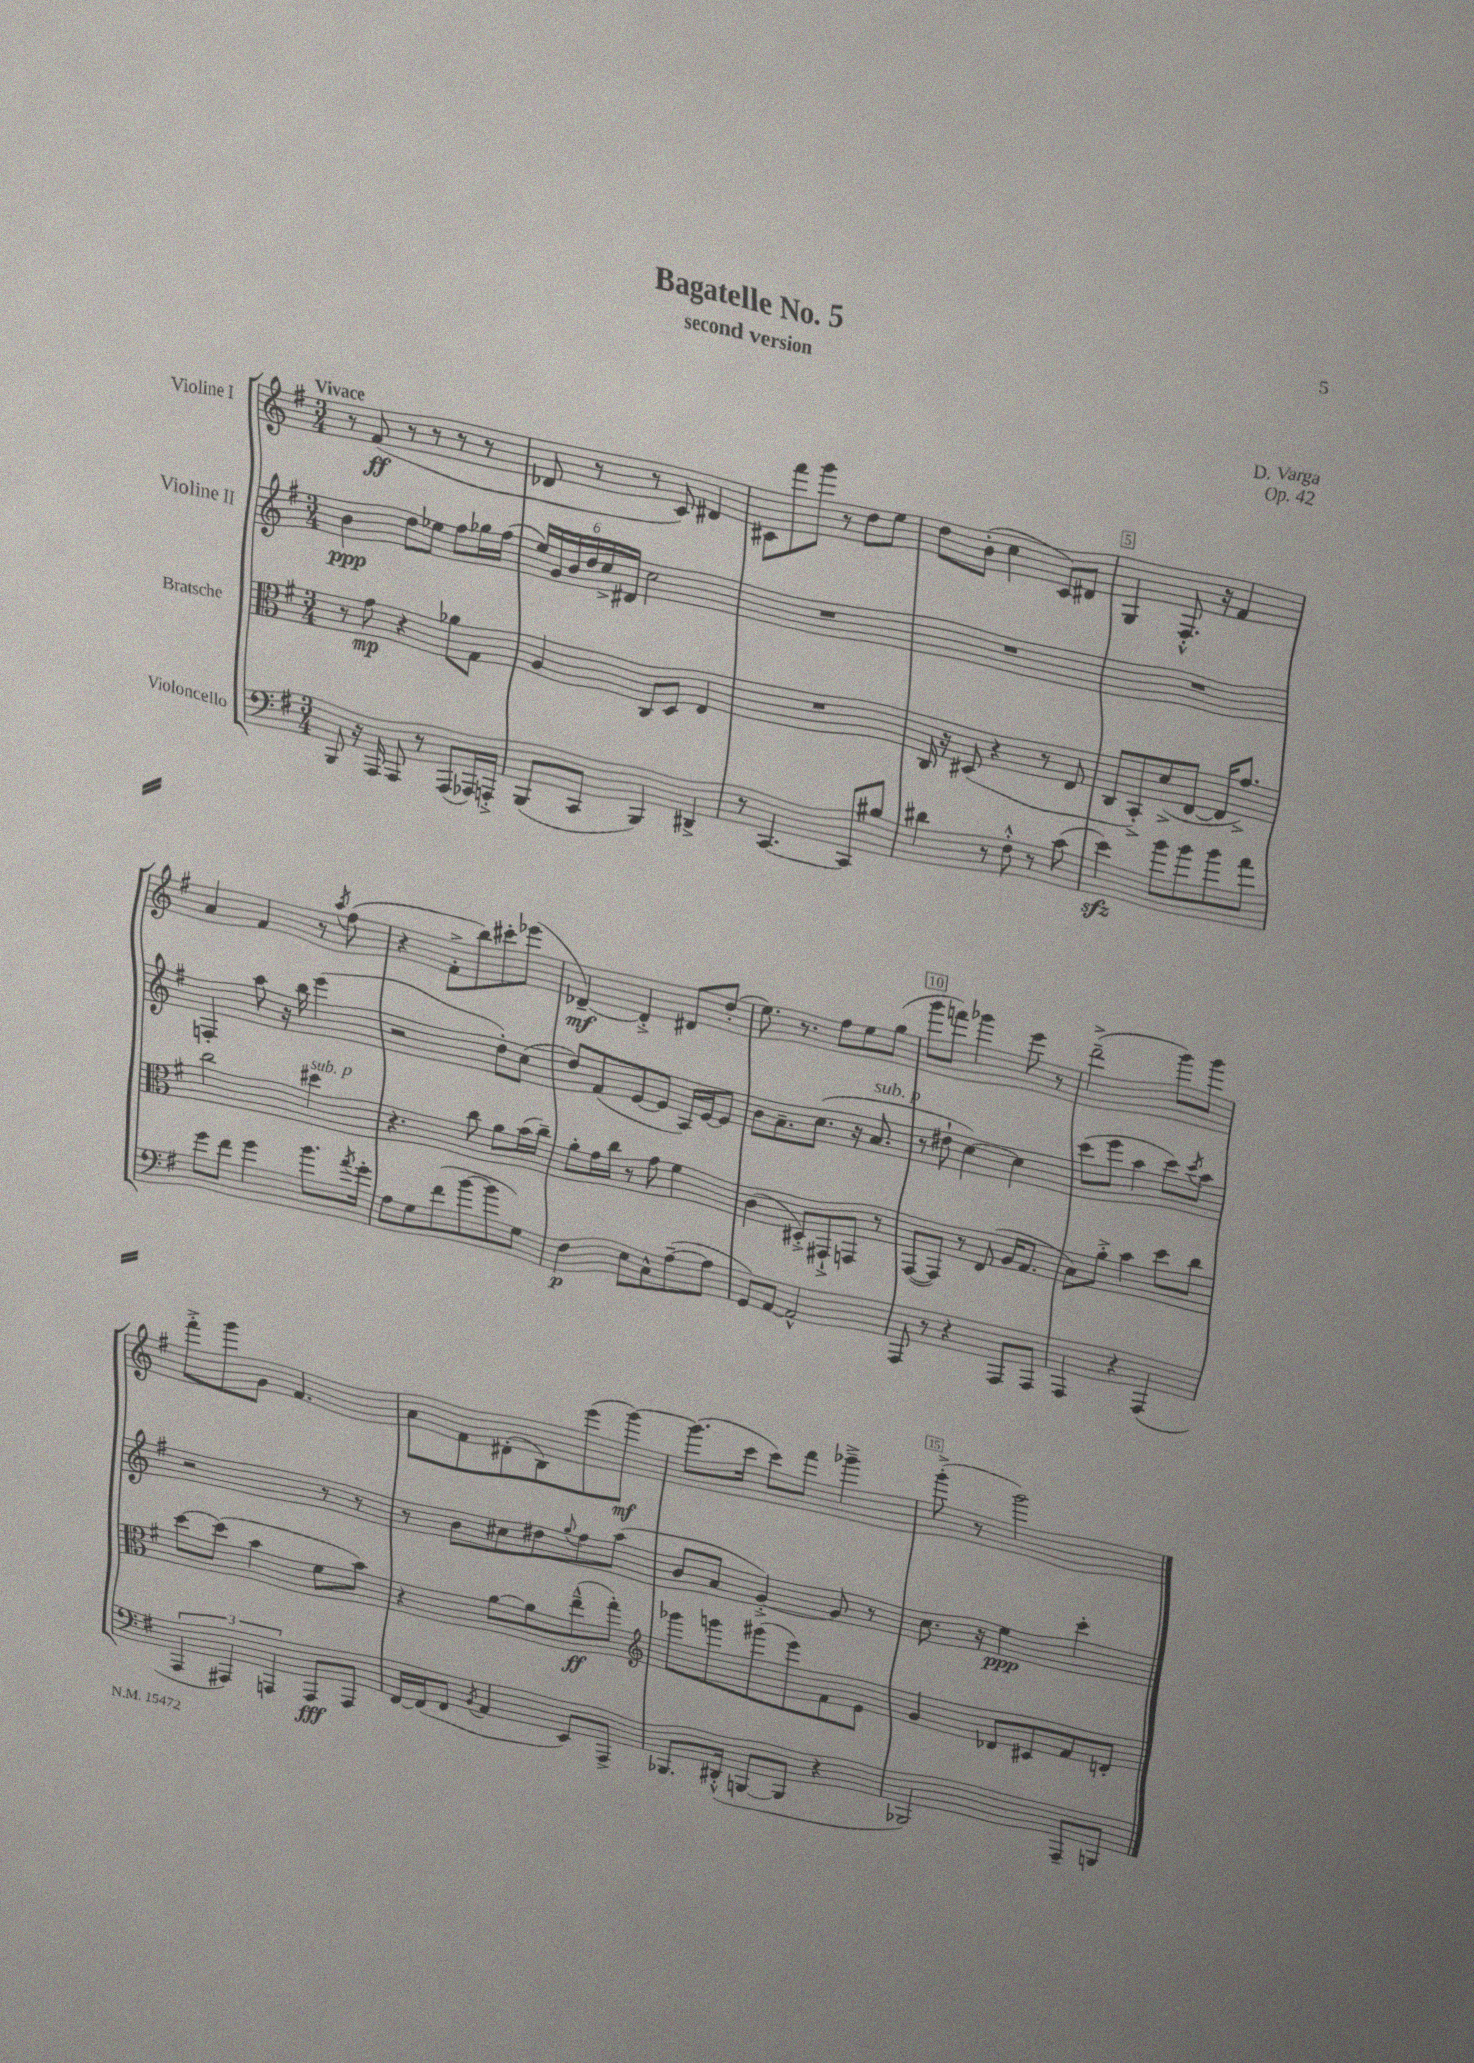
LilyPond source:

\header { title = "Bagatelle No. 5" composer = "D. Varga" subtitle = "second version" opus = "Op. 42" }
<<
\new StaffGroup <<
\new Staff = "s0" \with { instrumentName = "Violine I" } {
    \clef treble \key g \major \numericTimeSignature \time 3/4 \tempo "Vivace"
    r8 fis'8\ff( r8 r8 r8 r8 |
    des'8 r8 r8 c'8) dis'4 |
    cis'8 fis'''8 g'''8 r8 d''8 e''8 |
    d''8 b'8-.( c''4 c'8) dis'8 |
    g4 fis8.-.-^ r16 fis'4 |
    a'4 fis'4 r8 \acciaccatura { a''8 } fis''8( |
    r4 fis'8-.-> b''8) cis'''8-. ees'''8( |
    des'4~--\mf) des'4-.-> dis'8 d''8-.( |
    e''8.) r8. fis''8 e''8 g''8( |
    g'''8 f'''8) ges'''4 e'''8 r8 |
    d'''2--->( g'''8) g'''8 |
    fis'''8-.-> g'''8 g'8 fis'4. |
    a'8 fis'8 dis'8-.( b8) e'''8( g'''8~\mf) |
    g'''8.( c'''16 c'''8) fis'''8 ges'''4---> |
    g'''8-.->( r8 g'''2) \bar "|." |
}
\new Staff = "s1" \with { instrumentName = "Violine II" } {
    \clef treble \key g \major \numericTimeSignature \time 3/4
    b'4\ppp d''8 ees''8 fis''8 ges''16 fis''16( |
    \tuplet 6/4 { e''16) g'16 b'16 d''16 c''16-> dis'16 } c''2 |
    R2. |
    R2. |
    R2. |
    f4-. a''8 r16 b''16 e'''4( |
    r2 d''8-.) c''8( |
    d''8) fis'8( e'8~ e'8 a16) e'16~ e'8 |
    b'8 a'8.-- c''8.( r16 a'8.^\markup { \italic "sub. p" } |
    r8 dis''8-! c''4~) c''4 |
    c'''8( e'''8 a''4 c'''8) \acciaccatura { c'''8 } a''8 |
    r2 r8 r8 |
    r8 b'8 cis''8 dis''8 \appoggiatura { g''8 } fis''8 a''8( |
    b'8 a'8 g'4~-.->) g'8 r8 |
    c''8. r16 e''4\ppp c'''4-. \bar "|." |
}
\new Staff = "s2" \with { instrumentName = "Bratsche" } {
    \clef alto \key g \major \numericTimeSignature \time 3/4
    r8 g'8\mp r4 aes'8 g8 |
    a4 c8 d8 e4 |
    R2. |
    c16 r16 dis8( r4 r8 e8 |
    c8 b,8-.->) d'8->( e8~ e16 g'8.->) |
    c''2 dis''4^\markup { \italic "sub. p" } |
    r4. c''8 a'8 b'16( c''16--) |
    a'8-. g'16 c''16 r8 g'8 fis'4 |
    c'4( dis8-.->) gis,8-!-> g,8 r8 |
    g,8~( g,8) r8 e8( a16 g8. |
    b8) a'8-.-> b'4 d''8 c''8 |
    d''8~ d''8( b'4 fis'8 b'8) |
    r4 a'8~ a'8 e''8---^\ff( g''8-.) |
    \clef treble ges'''8 g'''8 gis'''8( e'''8) fis'8 e'8 |
    g'4 des'8 cis'8 fis'8 d'8-. \bar "|." |
}
\new Staff = "s3" \with { instrumentName = "Violoncello" } {
    \clef bass \key g \major \numericTimeSignature \time 3/4
    b,,8 r16 a,,16 a,,8 r8 a,,8( aes,,16) a,,16-.-> |
    b,,8( c,8 b,,4) dis,4-> |
    r8 c,4.~ c,8 bis8 |
    dis'4 r8 fis8-.-^ r8 c'8( |
    e'4\sfz) b'8 b'8 b'8 a'8 |
    g'8 fis'8 g'4 b'8. \acciaccatura { a'8 } g'16-. |
    a8 g8 fis'8( b'8~ b'8 g8) |
    fis4\p e8 c8-^ a8~--( a8 |
    g,8) a,8~ a,2-^ |
    a,,8 r8 r4 a,,8 a,,8 |
    a,,4 r4 a,,4( |
    \tuplet 3/2 { a,,4 ais,,4) a,,4 } a,,8\fff a,,8 |
    fis,16~ fis,16( fis,8 \acciaccatura { b,8 } a,4 e,8) a,,8-> |
    bes,,8. dis,16-.-^( b,,8~ b,,8 r4 |
    bes,,2) a,,8-- b,,8 \bar "|." |
}
>>
>>
\layout { \context { \Score \override BarNumber.break-visibility = ##(#f #t #t) barNumberVisibility = #(every-nth-bar-number-visible 5) \override BarNumber.stencil = #(make-stencil-boxer 0.1 0.3 ly:text-interface::print) } }
